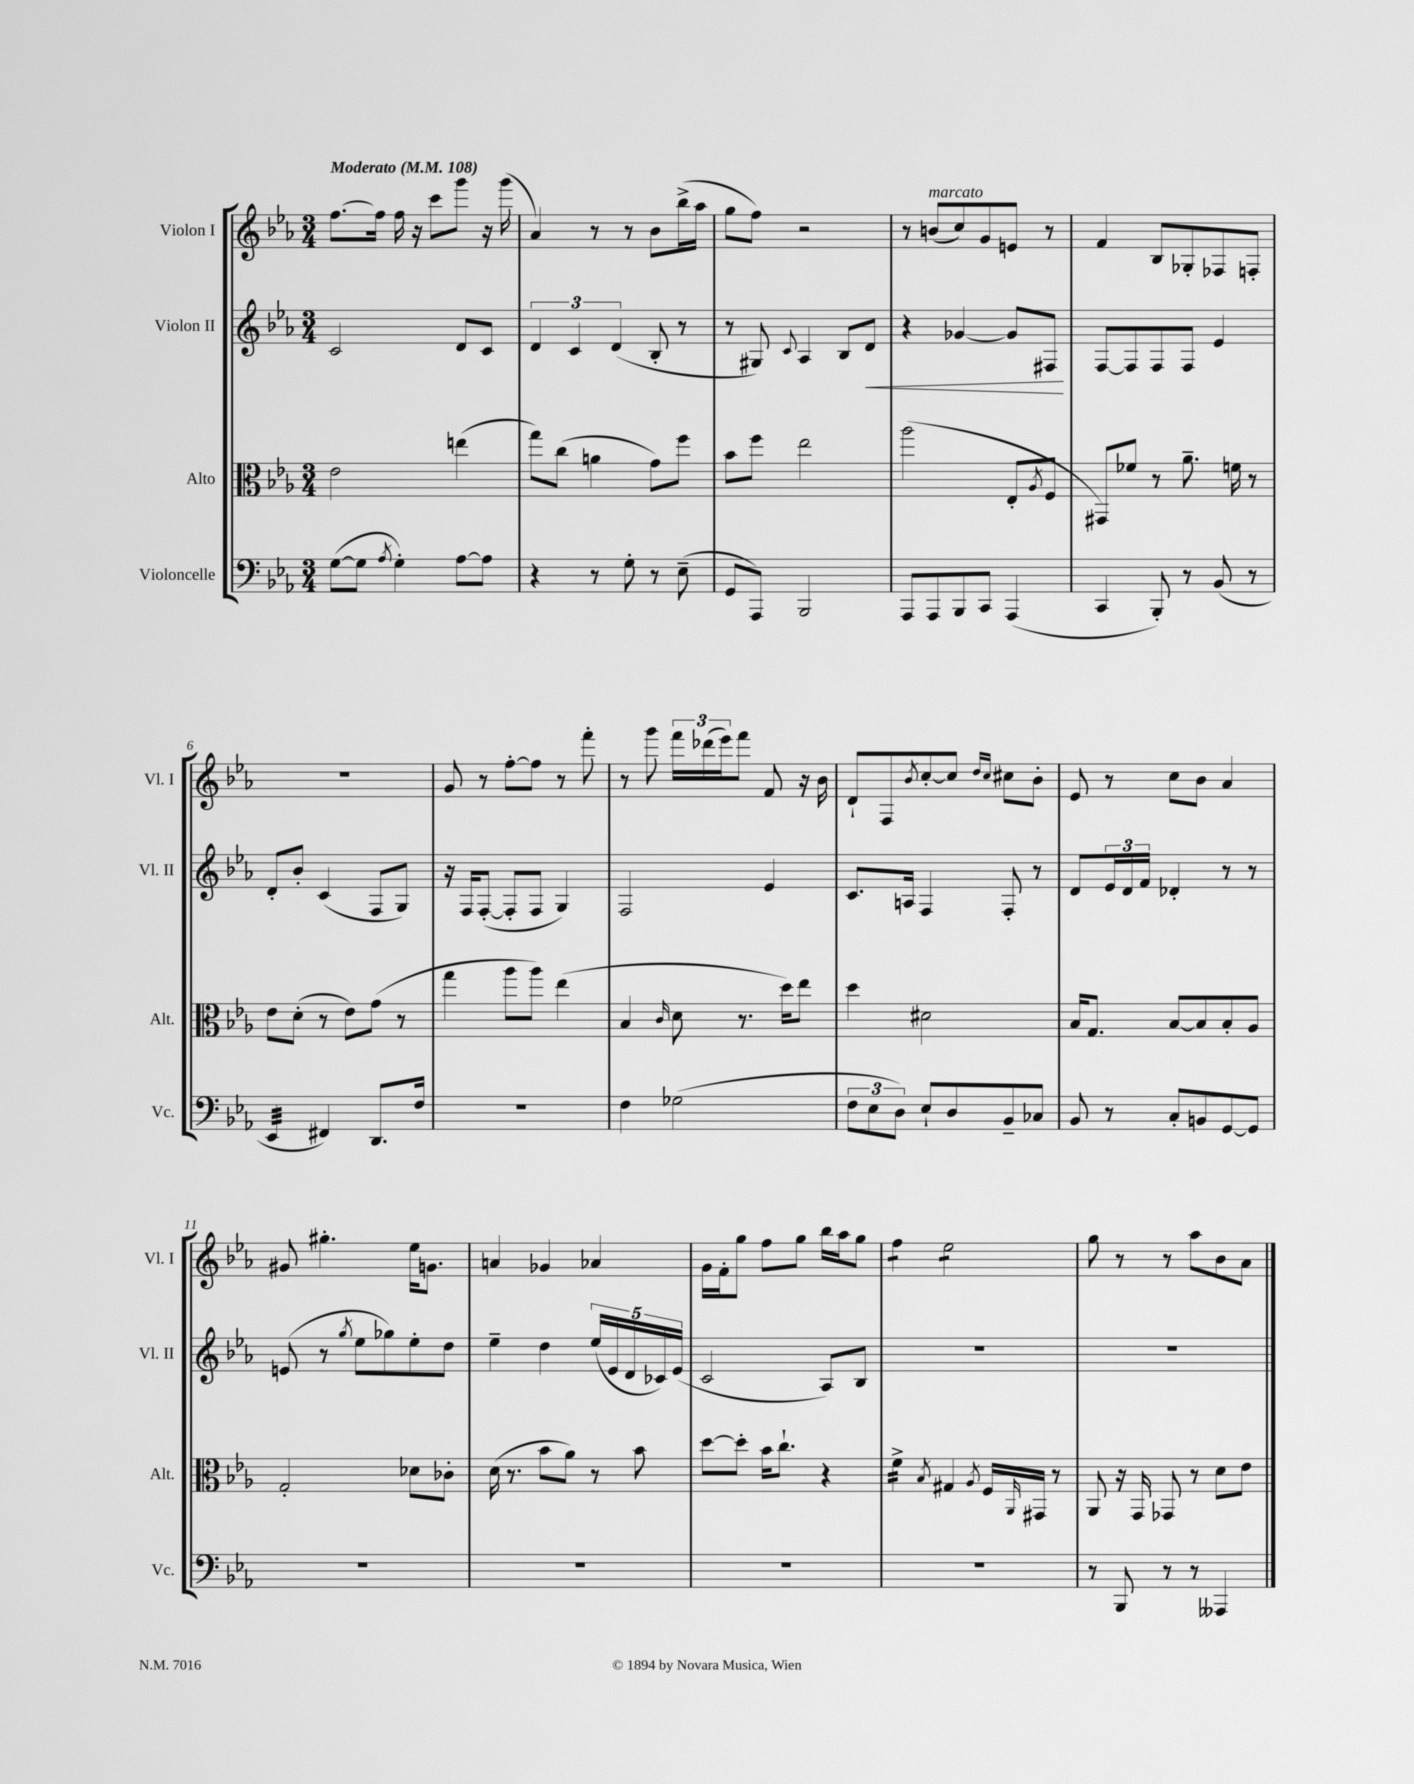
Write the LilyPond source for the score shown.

<<
\new StaffGroup <<
\new Staff = "s0" \with { instrumentName = "Violon I" shortInstrumentName = "Vl. I" } {
    \clef treble \key ees \major \numericTimeSignature \time 3/4 \tempo "Moderato" 4 = 108
    f''8.~ f''16 f''16 r16 c'''8 g'''8 r16 g'''16( |
    aes'4) r8 r8 bes'8 bes''16->( aes''16 |
    g''8 f''8) r2 |
    r8 b'8^\markup { \italic "marcato" }( c''8) g'8 e'8 r8 |
    f'4 bes8 ges8-. fes8 f8-. |
    R2. |
    g'8 r8 f''8~-. f''8 r8 f'''8-. |
    r8 g'''8 \tuplet 3/2 { f'''16 des'''16( ees'''16) } f'''8 f'8 r16 bes'16 |
    d'8-! f8 \acciaccatura { bes'8 } c''8~-. c''8 \grace { d''16 c''16 } cis''8 bes'8-. |
    ees'8 r8 c''8 bes'8 aes'4 |
    gis'8 gis''4.-. ees''16 g'8. |
    a'4 ges'4 aes'4 |
    g'16 f'16-. g''8 f''8 g''8 bes''16 aes''16 g''8 |
    f''4:8 ees''2:8 |
    g''8 r8 r8 aes''8 bes'8 aes'8 \bar "|." |
}
\new Staff = "s1" \with { instrumentName = "Violon II" shortInstrumentName = "Vl. II" } {
    \clef treble \key ees \major \numericTimeSignature \time 3/4
    c'2 d'8 c'8 |
    \tuplet 3/2 { d'4 c'4 d'4( } bes8-. r8 |
    r8 gis8) \appoggiatura { c'8 } aes4 bes8 d'8\< |
    r4 ges'4~ ges'8 fis8\! |
    f8~ f8 f8 f8 ees'4 |
    d'8-. bes'8-. c'4( f8 g8) |
    r16 f16 f8~-.( f8-. f8 g4) |
    f2 ees'4 |
    c'8. a16 f4 f8-. r8 |
    d'8 \tuplet 3/2 { ees'16 d'16 f'16 } des'4-. r8 r8 |
    e'8( r8 \acciaccatura { g''8 } ees''8 ges''8) ees''8-. d''8 |
    ees''4-- d''4 \tuplet 5/4 { ees''16( ees'16 d'16 ces'16) ees'16( } |
    c'2 aes8) bes8 |
    R2. |
    R2. \bar "|." |
}
\new Staff = "s2" \with { instrumentName = "Alto" shortInstrumentName = "Alt." } {
    \clef alto \key ees \major \numericTimeSignature \time 3/4
    ees'2 e''4( |
    g''8) c''8( a'4 g'8) f''8 |
    bes'8 f''8 ees''2 |
    aes''2( ees8-. \acciaccatura { aes8 } f8 |
    gis,8) fes'8 r8 aes'8.-- f'16 r8 |
    ees'8 d'8-.( r8 ees'8) g'8( r8 |
    g''4 aes''8 aes''8) ees''4( |
    bes4 \grace { c'16 } d'8 r8. d''16) ees''8 |
    d''4 dis'2 |
    bes16 g8. bes8~ bes8 bes8-. aes8 |
    g2-. des'8 ces'8-. |
    d'16( r8. bes'8 aes'8) r8 bes'8 |
    d''8~ d''8-. bes'16 c''8.-! r4 |
    f'4:16-> \acciaccatura { bes8 } gis4 \acciaccatura { aes8 } f16 \grace { aes,16 } gis,16 r8 |
    aes,8 r16 g,16 ges,8 r8 d'8 ees'8 \bar "|." |
}
\new Staff = "s3" \with { instrumentName = "Violoncelle" shortInstrumentName = "Vc." } {
    \clef bass \key ees \major \numericTimeSignature \time 3/4
    g8~( g8 \acciaccatura { aes8 } g4-.) aes8~ aes8 |
    r4 r8 g8-. r8 ees8--( |
    g,8 aes,,8) bes,,2 |
    aes,,8 aes,,8 bes,,8 c,8 aes,,4( |
    c,4 bes,,8-.) r8 bes,8( r8 |
    ees,4:32 fis,4) d,8. f16 |
    R2. |
    f4 ges2( |
    \tuplet 3/2 { f8 ees8 d8) } ees8-! d8 bes,8-- ces8 |
    bes,8 r8 c8-. b,8 g,8~ g,8 |
    R2. |
    R2. |
    R2. |
    R2. |
    r8 bes,,8 r8 r8 aeses,,4 \bar "|." |
}
>>
>>
